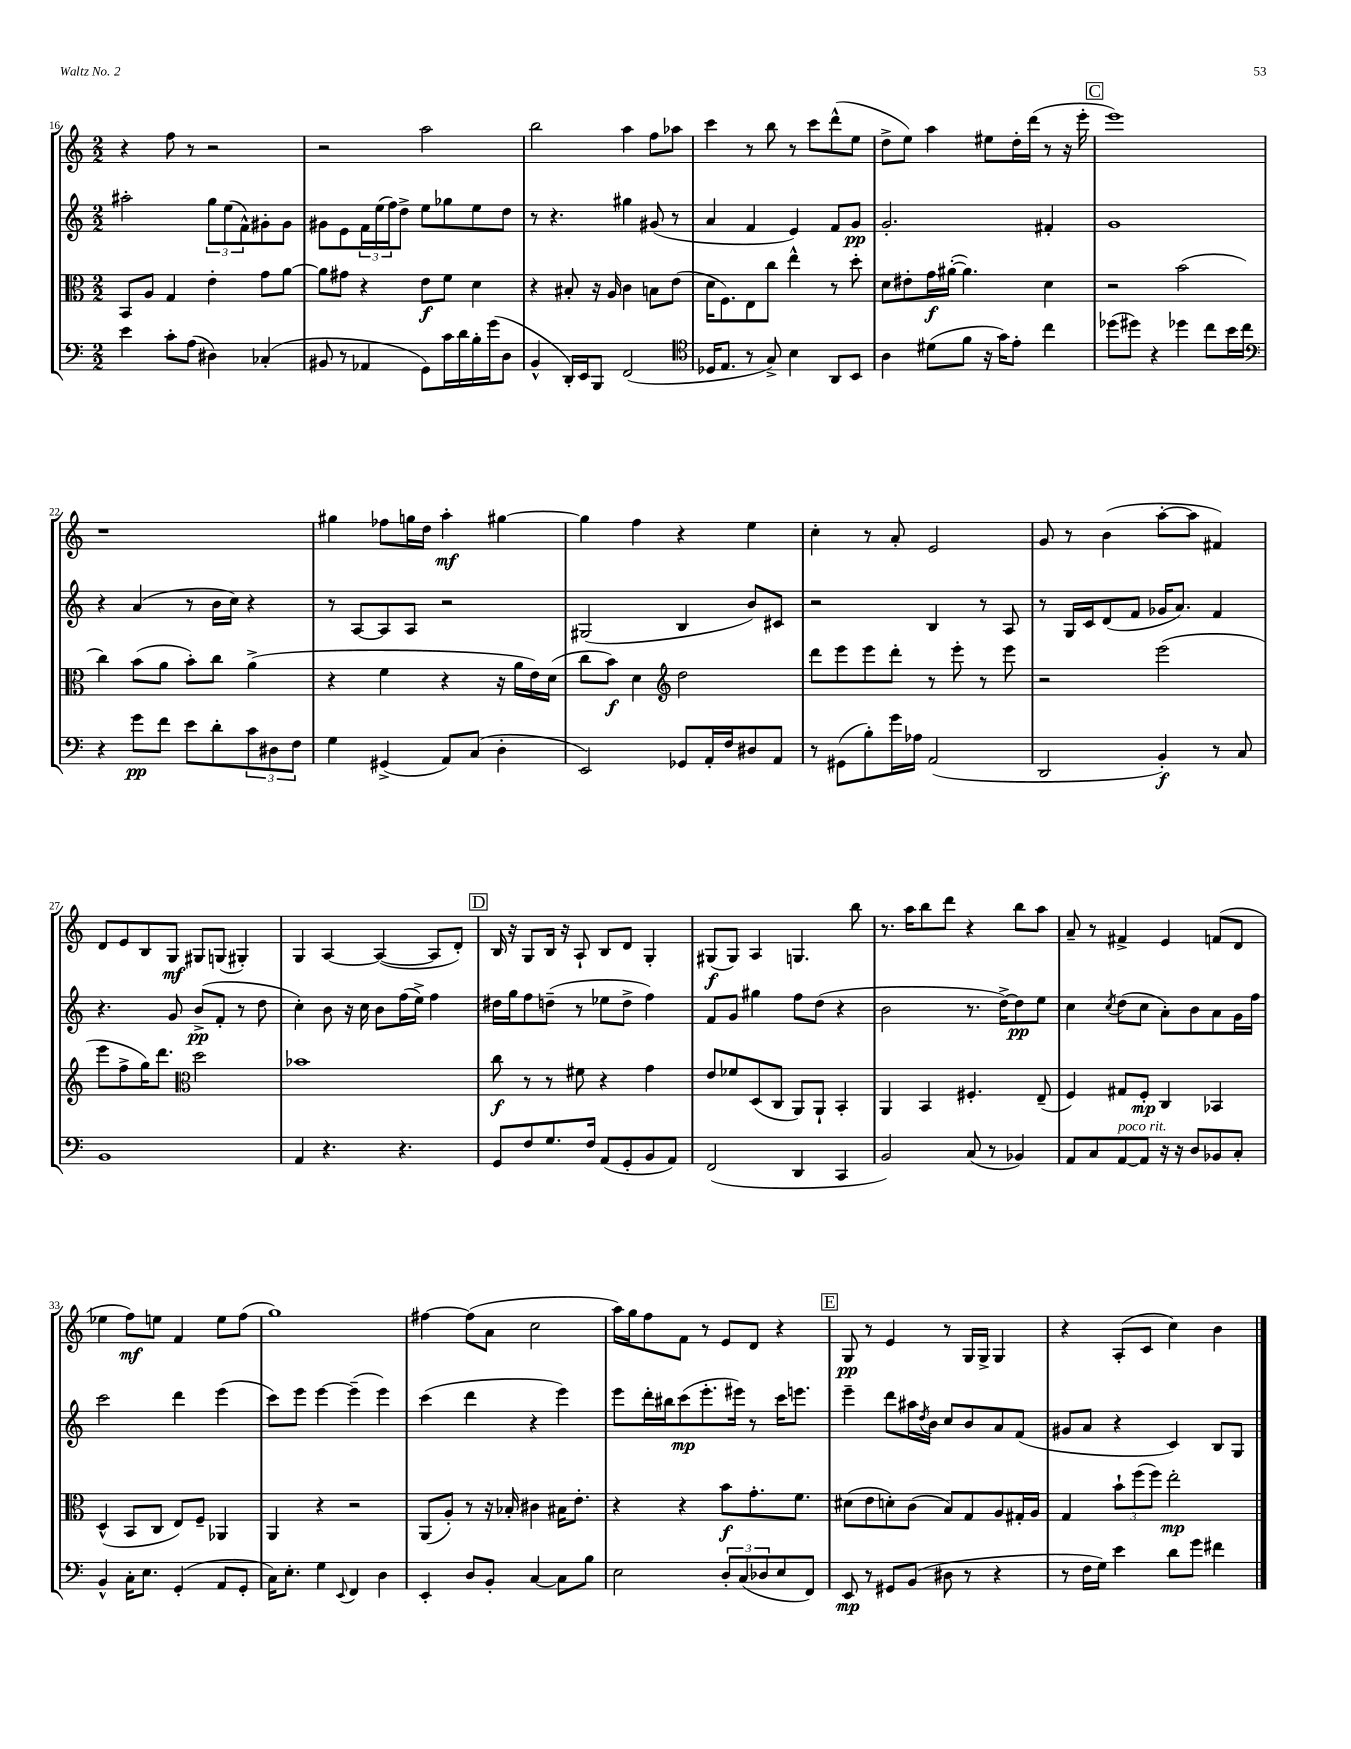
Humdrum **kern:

**kern	**dynam	**kern	**dynam	**kern	**dynam	**kern	**dynam
*part4	*part4	*part3	*part3	*part2	*part2	*part1	*part1
*staff4	*staff4	*staff3	*staff3	*staff2	*staff2	*staff1	*staff1
*clefF4	*	*clefC3	*	*clefG2	*	*clefG2	*
*k[]	*	*k[]	*	*k[]	*	*k[]	*
*M2/2	*	*M2/2	*	*M2/2	*	*M2/2	*
=16	=16	=16	=16	=16	=16	=16	=16
4e\	.	8BB/L	.	2aa#X'\	.	4r	.
.	.	8A/J	.	.	.	.	.
8c'\L	.	4G/	.	.	.	8ff\	.
(8A\J	.	.	.	.	.	8r	.
4D#X\)	.	4e'\	.	12gg\L	.	2r	.
.	.	.	.	(12ee\	.	.	.
.	.	.	.	12f^^\)	.	.	.
(4C-X'/	.	8g\L	.	8g#X'\	.	.	.
.	.	[8a\J	.	8g#\J	.	.	.
=17	=17	=17	=17	=17	=17	=17	=17
8BB#X/	.	8a\L]	.	8g#X\L	.	2r	.
8r	.	8g#X\J	.	8e\	.	.	.
4AA-X/	.	4r	.	24f\L	.	.	.
.	.	.	.	(24ee\	.	.	.
.	.	.	.	24ff\J)	.	.	.
.	.	.	.	8dd^\J	.	.	.
8GG\L)	.	8e\L	f	8ee\L	.	2aa\	.
16c\L	.	8f\J	.	8gg-X\	.	.	.
16d\	.	.	.	.	.	.	.
16B'\	.	4d\	.	8ee\	.	.	.
(16g\J	.	.	.	.	.	.	.
8D\J	.	.	.	8dd\J	.	.	.
=18	=18	=18	=18	=18	=18	=18	=18
4BB^^/	.	4r	.	8r	.	2bb\	.
.	.	.	.	4.r	.	.	.
16DD'/LL)	.	8B#X'/	.	.	.	.	.
16EE/J	.	.	.	.	.	.	.
8BBB/J	.	16r	.	.	.	.	.
.	.	16A/	.	.	.	.	.
(2FF/	.	4c\	.	4gg#X\	.	4aa\	.
.	.	8Bn\L	.	(8g#X/	.	8ff\L	.
.	.	(8e\J	.	8r	.	8aa-X\J	.
=19	=19	=19	=19	=19	=19	=19	=19
*clefC4	*	*	*	*	*	*	*
16D-X/KL	.	16d\KL	.	4a/	.	4ccc\	.
8.E/J	.	8.F\)	.	.	.	.	.
8r	.	8E\	.	4f/	.	8r	.
8G^/)	.	8cc\J	.	.	.	8bb\	.
4B\	.	4ee^^\	.	4e/)	.	8r	.
.	.	.	.	.	.	8ccc\L	.
8AA/L	.	8r	.	8f/L	.	(8ddd^^\	.
8BB/J	.	8dd'\	.	8g/J	pp	8ee\J	.
=20	=20	=20	=20	=20	=20	=20	=20
4A\	.	8d\L	.	2.g'/	.	8dd^\L	.
.	.	8e#X'\	.	.	.	8ee\J)	.
(8d#X\L	.	16g\L	f	.	.	4aa\	.
.	.	([16a#X'\JJ	.	.	.	.	.
8f\J	.	4.a#\])	.	.	.	.	.
16r	.	.	.	.	.	8ee#X\L	.
16g\KL)	.	.	.	.	.	.	.
8e'\J	.	.	.	.	.	16dd'\L	.
.	.	.	.	.	.	(16ddd\JJ	.
4cc\	.	4d\	.	4f#X'/	.	8r	.
.	.	.	.	.	.	16r	.
.	.	.	.	.	.	16eee'\	.
!!LO:REH:place=s1:t=C
=21	=21	=21	=21	=21	=21	=21	=21
(8dd-X\L	.	2r	.	1g	.	1eee)	.
8dd#X\J)	.	.	.	.	.	.	.
4r	.	.	.	.	.	.	.
4dd-X\	.	(2b\	.	.	.	.	.
8cc\L	.	.	.	.	.	.	.
16b\L	.	.	.	.	.	.	.
16cc\JJ	.	.	.	.	.	.	.
!!LO:LB:g=z
=22	=22	=22	=22	=22	=22	=22	=22
*clefF4	*	*	*	*	*	*	*
4r	.	4cc\)	.	4r	.	1r	.
8g\L	pp	(8b\L	.	(4a/	.	.	.
8f\J	.	8a\J	.	.	.	.	.
8e\L	.	8b'\L)	.	8r	.	.	.
8d'\	.	8cc\J	.	16b\LL	.	.	.
.	.	.	.	16cc\JJ)	.	.	.
12c\	.	(4a^\	.	4r	.	.	.
12D#X\	.	.	.	.	.	.	.
12F\J	.	.	.	.	.	.	.
=23	=23	=23	=23	=23	=23	=23	=23
4G\	.	4r	.	8r	.	4gg#X\	.
.	.	.	.	[8A/L	.	.	.
(4GG#X^/	.	4f\	.	8A/]	.	8ff-X\L	.
.	.	.	.	8A/J	.	16ggn\L	.
.	.	.	.	.	.	16dd\JJ	.
8AA/L)	.	4r	.	2r	.	4aa'\	mf
(8C/J	.	.	.	.	.	.	.
4D'\	.	16r	.	.	.	[4gg#X\	.
.	.	16a\LL	.	.	.	.	.
.	.	16e\)	.	.	.	.	.
.	.	(16d\JJ	.	.	.	.	.
=24	=24	=24	=24	=24	=24	=24	=24
2EE/)	.	8cc\L	.	(2G#X/	.	4gg#\]	.
.	.	8b\J)	f	.	.	.	.
.	.	4d\	.	.	.	4ff\	.
*	*	*clefG2	*	*	*	*	*
8GG-X/L	.	2dd\	.	4B/	.	4r	.
16AA'/L	.	.	.	.	.	.	.
16F/J	.	.	.	.	.	.	.
8D#X/	.	.	.	8b/L)	.	4ee\	.
8AA/J	.	.	.	8c#X/J	.	.	.
=25	=25	=25	=25	=25	=25	=25	=25
8r	.	8ddd\L	.	2r	.	4cc'\	.
(8GG#X\L	.	8eee\	.	.	.	.	.
8B'\)	.	8eee\	.	.	.	8r	.
16g\L	.	8ddd'\J	.	.	.	8a'/	.
16A-X\JJ	.	.	.	.	.	.	.
(2AA/	.	8r	.	4B/	.	2e/	.
.	.	8eee'\	.	.	.	.	.
.	.	8r	.	8r	.	.	.
.	.	8eee\	.	8A/	.	.	.
=26	=26	=26	=26	=26	=26	=26	=26
2DD/	.	2r	.	8r	.	8g/	.
.	.	.	.	16G/LL	.	8r	.
.	.	.	.	16c/J	.	.	.
.	.	.	.	(8d/	.	(4b\	.
.	.	.	.	8f/J	.	.	.
4BB'/)	f	(2eee\	.	16g-X/KL	.	[8aa'\L	.
.	.	.	.	8.a/J)	.	.	.
.	.	.	.	.	.	8aa\J]	.
8r	.	.	.	4f/	.	4f#X/)	.
8C/	.	.	.	.	.	.	.
!!LO:LB:g=z
=27	=27	=27	=27	=27	=27	=27	=27
1BB	.	8eee\L	.	4.r	.	8d/L	.
.	.	8ff^\	.	.	.	8e/	.
.	.	16gg\K)	.	.	.	8B/	.
.	.	8.ddd\J	.	.	.	.	.
.	.	.	.	8g/	.	8G/J	mf
*	*	*clefC3	*	*	*	*	*
.	.	2dd\	.	(8b^/L	pp	8G#X/L	.
.	.	.	.	8f'/J	.	(8Gn/J	.
.	.	.	.	8r	.	4G#X'/)	.
.	.	.	.	8dd\	.	.	.
=28	=28	=28	=28	=28	=28	=28	=28
4AA/	.	1b-X	.	4cc'\)	.	4G/	.
4.r	.	.	.	8b\	.	[4A/	.
.	.	.	.	16r	.	.	.
.	.	.	.	16cc\	.	.	.
.	.	.	.	8b\L	.	(4A/_	.
4.r	.	.	.	(16ff\L	.	.	.
.	.	.	.	16ee^\JJ)	.	.	.
.	.	.	.	4ff\	.	8A/L]	.
.	.	.	.	.	.	8d'/J)	.
!!LO:REH:place=s1:t=D
=29	=29	=29	=29	=29	=29	=29	=29
8GG/L	.	8cc\	f	16dd#X\LL	.	16B/	.
.	.	.	.	16gg\J	.	16r	.
8F/	.	8r	.	8ff\	.	8G/L	.
8.G/	.	8r	.	(8ddn~\J	.	16B/Jk	.
.	.	.	.	.	.	16r	.
.	.	8f#X\	.	8r	.	8A`/	.
16F/Jk	.	.	.	.	.	.	.
(8AA/L	.	4r	.	8ee-X\L	.	8B/L	.
8GG'/	.	.	.	8dd^\J	.	8d/J	.
8BB/	.	4g\	.	4ff\)	.	4G'/	.
8AA/J)	.	.	.	.	.	.	.
=30	=30	=30	=30	=30	=30	=30	=30
(2FF/	.	8e/L	.	8f/L	.	(8G#X/L	f
.	.	8f-X/	.	8g/J	.	8G#/J)	.
.	.	(8D/	.	4gg#X\	.	4A/	.
.	.	8C/J	.	.	.	.	.
4DD/	.	8AA/L)	.	8ff\L	.	4.Gn/	.
.	.	8AA`/J	.	(8dd\J	.	.	.
4CC/	.	4BB'/	.	4r	.	.	.
.	.	.	.	.	.	8bb\	.
=31	=31	=31	=31	=31	=31	=31	=31
2BB/)	.	4AA/	.	2b\	.	8.r	.
.	.	.	.	.	.	16aa\KL	.
.	.	4BB/	.	.	.	8bb\	.
.	.	.	.	.	.	8ddd\J	.
(8C/	.	4.F#X'/	.	8.r	.	4r	.
8r	.	.	.	.	.	.	.
.	.	.	.	[16dd^\KL)	.	.	.
4BB-X/)	.	.	.	8dd\]	pp	8bb\L	.
.	.	(8E~/	.	8ee\J	.	8aa\J	.
=32	=32	=32	=32	=32	=32	=32	=32
8AA/L	.	4F/)	.	4cc\	.	8a~/	.
8C/	.	.	.	.	.	8r	.
.	.	.	.	8qcc/	.	.	.
!LO:TX:a:i:t=poco rit.	!	!	!	!	!	!	!
[8AA/	.	8G#X/L	.	(8dd\L	.	4f#X^/	.
8AA/J]	.	8F'/J	mp	8cc\J	.	.	.
16r	.	4C/	.	8a'\L)	.	4e/	.
16r	.	.	.	.	.	.	.
8D/L	.	.	.	8b\	.	.	.
8BB-X/	.	4BB-X/	.	8a\	.	(8fn/L	.
8C'/J	.	.	.	16g\L	.	8d/J	.
.	.	.	.	16ff\JJ	.	.	.
!!LO:LB:g=z
=33	=33	=33	=33	=33	=33	=33	=33
4BB^^/	.	(4D^^/	.	2ccc\	.	4ee-X\	.
16C'\KL	.	8BB/L	.	.	.	8ff\L)	mf
8.E\J	.	.	.	.	.	.	.
.	.	8C/J	.	.	.	8een\J	.
(4GG'/	.	8E/L)	.	4ddd\	.	4f/	.
.	.	8F~/J	.	.	.	.	.
8AA/L	.	4AA-X/	.	(4eee\	.	8ee\L	.
8GG'/J	.	.	.	.	.	(8ff\J	.
=34	=34	=34	=34	=34	=34	=34	=34
16C\KL)	.	4AA/	.	8ccc\L)	.	1gg)	.
8.E'\J	.	.	.	.	.	.	.
.	.	.	.	8eee\J	.	.	.
4G\	.	4r	.	[4eee\	.	.	.
8qqEE/	.	.	.	.	.	.	.
4FF/	.	2r	.	(4eee~\]	.	.	.
4D\	.	.	.	4eee\)	.	.	.
=35	=35	=35	=35	=35	=35	=35	=35
4EE'/	.	(8AA/L	.	(4ccc\	.	[4ff#X\	.
.	.	8A'/J)	.	.	.	.	.
8D/L	.	8r	.	4ddd\	.	(8ff#\L]	.
8BB'/J	.	16r	.	.	.	8a\J	.
.	.	16B-X'/	.	.	.	.	.
[4C/	.	4c#X\	.	4r	.	2cc\	.
8C\L]	.	16B#X\KL	.	4eee\)	.	.	.
.	.	8.e'\J	.	.	.	.	.
8B\J	.	.	.	.	.	.	.
=36	=36	=36	=36	=36	=36	=36	=36
2E\	.	4r	.	8eee\L	.	16aa\LL)	.
.	.	.	.	.	.	16gg\J	.
.	.	.	.	16ddd'\L	.	8ff\	.
.	.	.	.	16bb#X\J	.	.	.
.	.	4r	.	(8ccc\	mp	8f\J	.
.	.	.	.	8.eee'\	.	8r	.
12D'/L	.	8b\L	f	.	.	8e/L	.
.	.	.	.	16eee#X\Jk)	.	.	.
(12C/	.	.	.	.	.	.	.
.	.	8.g'\	.	8r	.	8d/J	.
12D-X/	.	.	.	.	.	.	.
8E/	.	.	.	16ccc\KL	.	4r	.
.	.	8.f\J	.	8.eeen\J	.	.	.
8FF/J)	.	.	.	.	.	.	.
!!LO:REH:place=s1:t=E
=37	=37	=37	=37	=37	=37	=37	=37
8EE/	mp	(8d#X\L	.	4eee~\	.	8G/	pp
8r	.	8e\	.	.	.	8r	.
8GG#X/L	.	8dn'\)	.	8ddd\L	.	4e/	.
(8BB/J	.	(8c\J	.	16aa#X\L	.	.	.
.	.	.	.	8qdd/	.	.	.
.	.	.	.	16b\JJ	.	.	.
8D#X\	.	8B/L)	.	8cc/L	.	8r	.
8r	.	8G/	.	8b/	.	16G/LL	.
.	.	.	.	.	.	16G^/JJ	.
4r	.	8A/	.	8a/	.	4G/	.
.	.	16G#X'/L	.	(8f/J	.	.	.
.	.	16A/JJ	.	.	.	.	.
=38	=38	=38	=38	=38	=38	=38	=38
8r	.	4G/	.	8g#X/L	.	4r	.
16F\LL	.	.	.	8a/J	.	.	.
16G\JJ)	.	.	.	.	.	.	.
4e\	.	12b`\L	.	4r	.	(8A'/L	.
.	.	(12ff\	.	.	.	.	.
.	.	.	.	.	.	8c/J	.
.	.	12ff\J)	.	.	.	.	.
8d\L	.	2ee'\	mp	4c/)	.	4cc\)	.
8g\J	.	.	.	.	.	.	.
4f#X\	.	.	.	8B/L	.	4b\	.
.	.	.	.	8G/J	.	.	.
==	==	==	==	==	==	==	==
*-	*-	*-	*-	*-	*-	*-	*-
